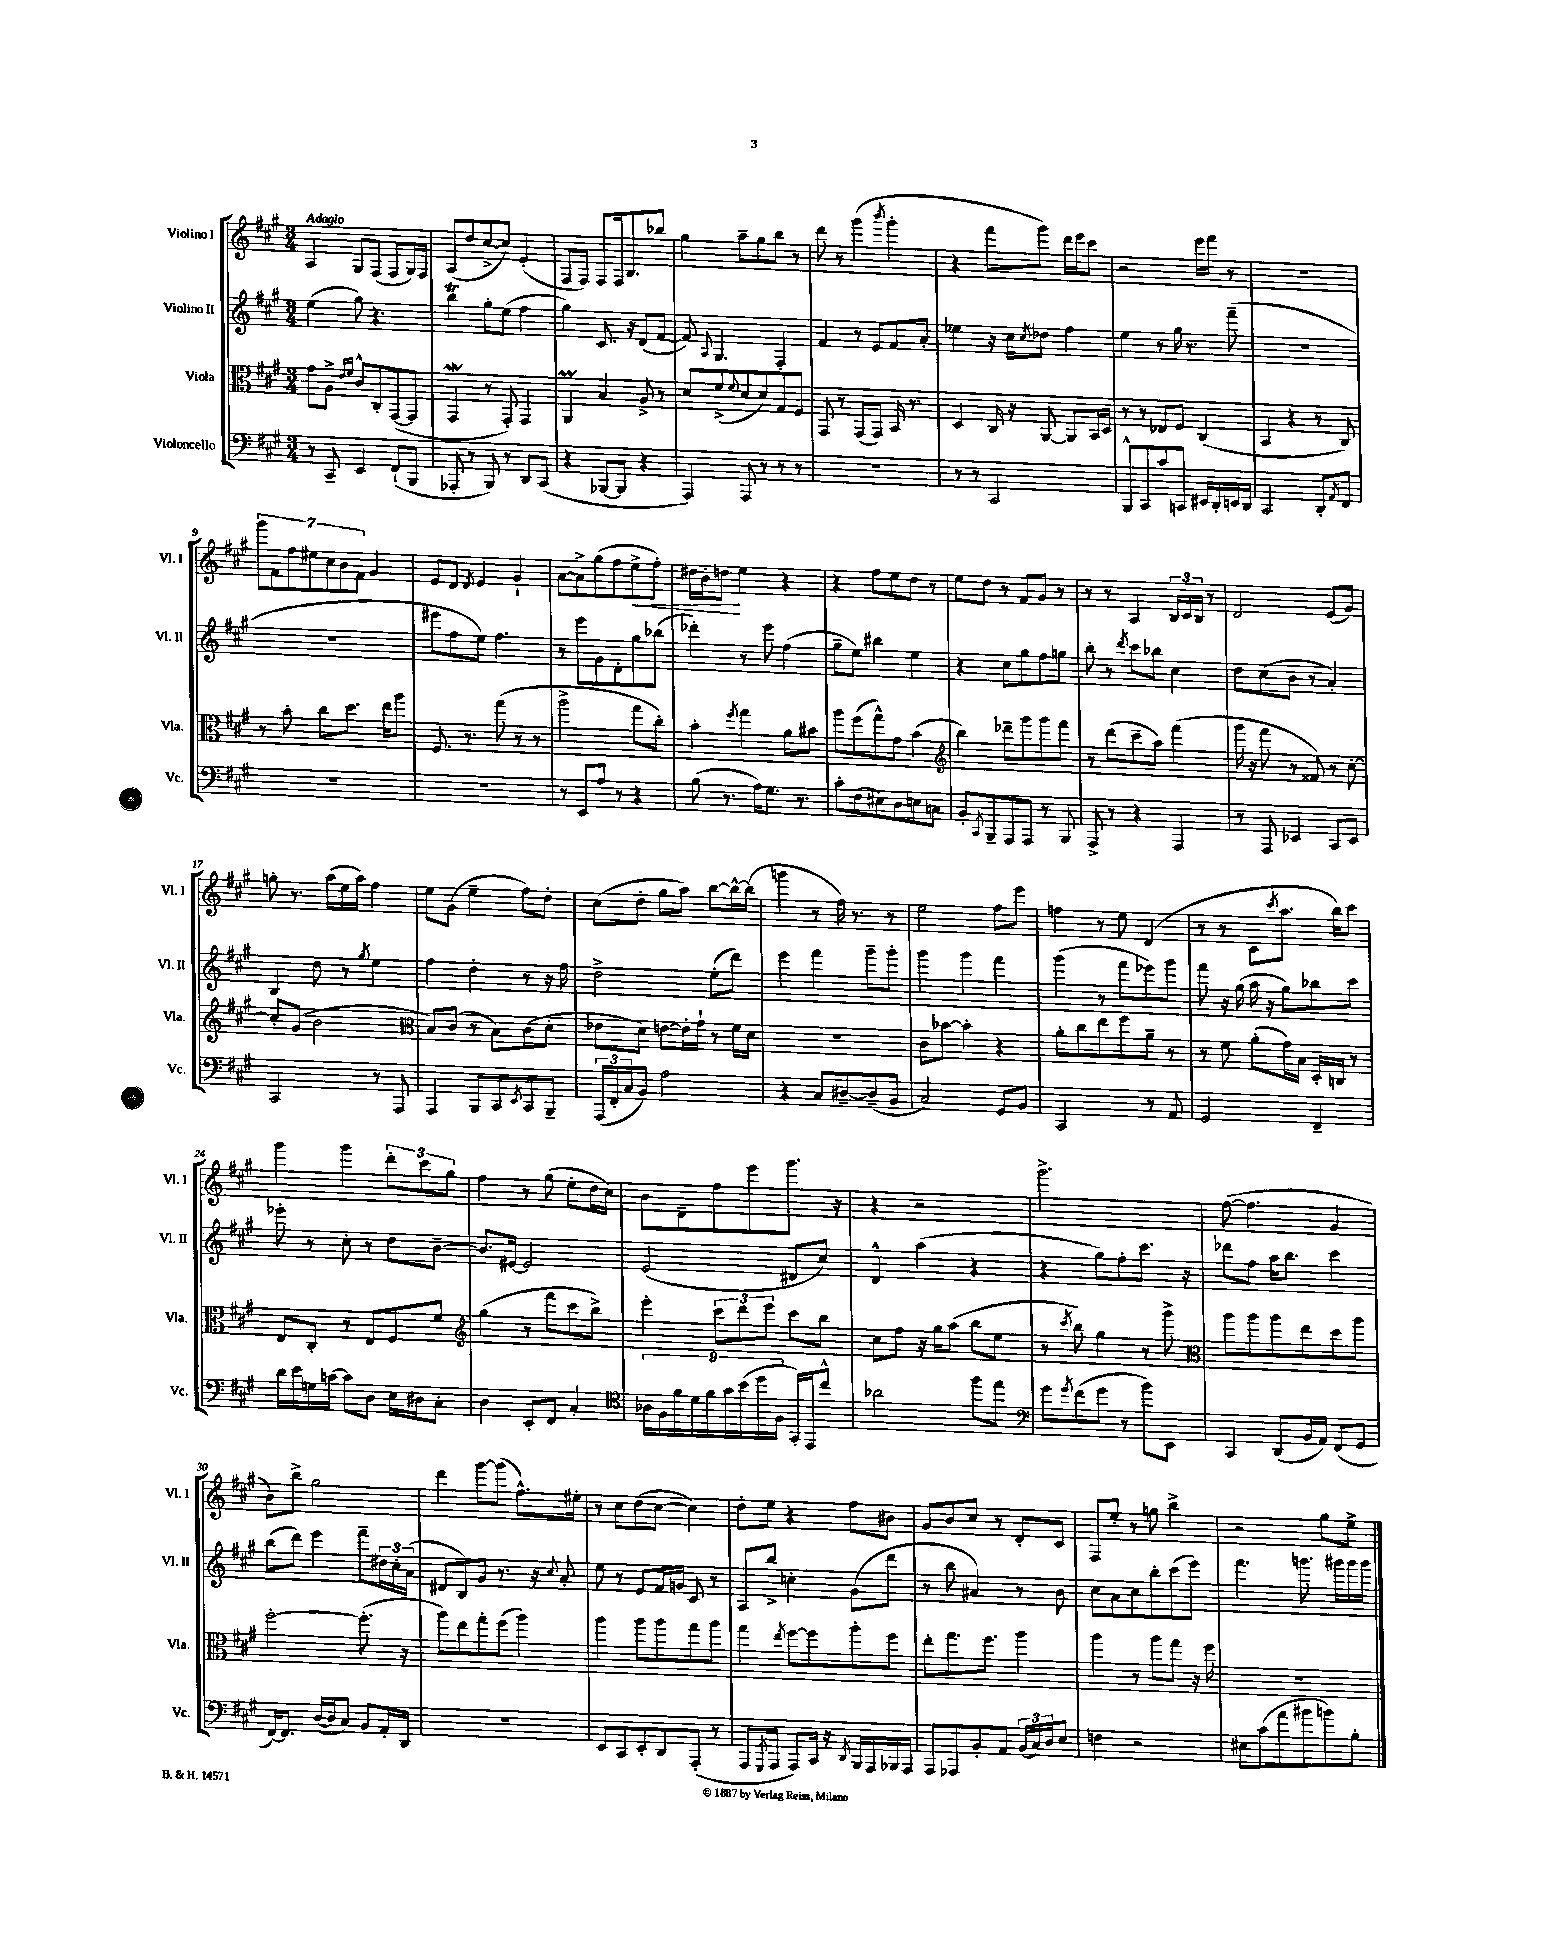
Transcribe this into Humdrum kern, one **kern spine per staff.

**kern	**kern	**kern	**kern
*staff4	*staff3	*staff2	*staff1
*clefF4	*clefC3	*clefG2	*clefG2
*k[f#c#g#]	*k[f#c#g#]	*k[f#c#g#]	*k[f#c#g#]
*M3/4	*M3/4	*M3/4	*M3/4
8r	8g#	(4ee	4A
8CC#~	8A^	.	.
.	16qqe	.	.
.	16qqf#	.	.
4EE	8c#^^	8gg#)	8G#
.	8C#'	4.r	(8F#
(8FF#`	([8GG#	.	8F#
8BBB	8GG#]	.	16G#)
.	.	.	16F#
=	=	=	=
8AAA-'	4GG#	4bb	(8A
8r	.	.	8dd
8BBB)	8r	8gg#'	[8cc#^
8r	8GG#')	(8ee	8cc#])
8DD	4GG#	4ff#	(4e'
(8CC#	.	.	.
=	=	=	=
4r	4AA	4gg#)	8F#
.	.	.	8F#)
[8BBB-	4B	8.c#	8F#
8BBB-]	.	.	16F#
.	.	16r	8.B
4r	8A^	(8d	.
.	8r	[8f#	8bb-
=	=	=	=
4AAA)	8d	8f#])	4gg#
.	.	8qqA	.
.	(8f#^	4.G#	.
.	8qqf#	.	.
8AAA	8d	.	8aa~
8r	8d)	.	8gg#
8r	8G#	4F#'	8bb
8r	8F#	.	8r
=	=	=	=
2.r	8GG#	4f#	8ddd
.	8r	.	8r
.	(8GG#	8r	(4ggg#
.	8GG#)	8e	.
.	.	.	8qbbb
.	16BB	8f#	4ggg#'
.	8.r	.	.
.	.	8a'	.
=	=	=	=
8r	4D	4ee-	4r
8r	.	.	.
2CC#	16C#	16r	8fff#
.	16r	16cc#	.
.	.	8qcc#	.
.	[8AA	8dd-	8ggg#)
.	8AA]	4ff#	16ddd
.	.	.	16eee
.	16BB	.	8ccc#
.	16D	.	.
=	=	=	=
8BBB^^	8r	4ee	2r
8CC#	8r	.	.
8c#	8E-	8r	.
8CC	8F#	16gg#	.
.	.	8.r	.
16EE#	(4C#	.	16eee
16DD'	.	.	16fff#
16EE	.	(8fff#~	8r
16DD	.	.	.
=	=	=	=
2CC#	4BB	2.r	2.r
.	4r	.	.
8DD'	8r	.	.
8qAA	.	.	.
8FF#	8C#)	.	.
=	=	=	=
2.r	8r	2.r	14ggg#
.	.	.	14f#
.	8b'	.	.
.	.	.	14ff#
.	.	.	14ee#
.	8cc#	.	.
.	.	.	14cc#
.	.	.	14b
.	8.dd	.	.
.	.	.	14f#
.	.	.	4g#
.	16ee	.	.
.	8aa	.	.
=	=	=	=
2.r	8.F#	8eee#	8e
.	.	8ff#	8d
.	8.r	.	.
.	.	.	8qd
.	.	8ee)	4e
.	(8gg#	4.ff#	.
.	8r	.	4g#`
.	8r	.	.
=	=	=	=
8r	2aa^	8r	[8a
8EE	.	8eee	8a^]
8A	.	8g#	(8gg#
8r	.	8d'	8ff#
4r	8gg#	8gg#	8ee^
.	8cc#')	(8bb-	8ff#')
=	=	=	=
(8B	4b'	4ddd-')	16dd#
.	.	.	16b'
8.r	.	.	8dd
.	8qff#	.	.
.	4gg#	8r	4ee
16A)	.	.	.
8.G#	.	8eee	.
.	8a	(4ff#	4r
8.r	.	.	.
.	8b#	.	.
=	=	=	=
8c#'	8aa	8gg#~	4r
(8F#	(8ff#	8ee)	.
8E#)	8gg#^^)	4bb#	8ff#
8D	8g#	.	8ee
8E	(4b	4ee	8dd
8C	.	.	8r
=	=	=	=
*	*clefG2	*	*
8BB'	4bb)	4r	8ee
8qCC#	.	.	.
8BBB~	.	.	8dd
8AAA	8ddd-~	8cc#	8r
8AAA	8ggg#	8gg#	8f#
8r	8ggg#	8ff#	8g#
8BBB	8fff#	8gg	8r
=	=	=	=
8AAA^	8r	8bb'	8r
8r	(8ddd	8r	8r
.	.	8qddd	.
4r	8ccc#~	8ccc#	4A
.	8aa)	8bb-	.
4AAA	(4fff#	4cc#	24B
.	.	.	24c#
.	.	.	24B
.	.	.	8r
=	=	=	=
8r	16ggg#	8dd	2d
.	16r	.	.
8AAA	8fff#	(8cc#	.
4EE-	8r	8b	.
.	8f##)	8r	.
8CC#	8r	4a')	(8e
8EE-	[8cc#'	.	8g#)
=	=	=	=
2CC#	8cc#']	4B	8gg'
.	(8g#	.	8.r
.	2b	8dd	.
.	.	.	(16aa
.	.	8r	16ee
.	.	.	16aa)
.	.	8qgg#	.
8r	.	4ee	4ff#
8AAA	.	.	.
=	=	=	=
*	*clefC3	*	*
4AAA	8B)	4ff#	8ee
.	(8c#	.	(8g#
8BBB	8r	4dd'	4ee~
8CC#	8B)	.	.
8qEE	.	.	.
8CC#	(8c#	8r	8ff#)
8BBB~	8d'	16r	8dd'
.	.	16ff#	.
=	=	=	=
(24AAA	8e-	2dd^	(8cc#
24FF#'	.	.	.
24C#	.	.	.
8BB)	8d)	.	8dd'
2A	[8e	.	8gg#
.	16e']	.	8aa)
.	16g#`	.	.
.	8r	(8ee'	[8bb
.	16f#	8ddd)	16bb^^_
.	16d	.	(16bb]
=	=	=	=
4r	2.r	4eee	4ggg
8C#	.	4fff#	8r
[8D#~	.	.	16ff#)
.	.	.	8.r
(8D#~]	.	8ggg#~	.
8BB	.	8ggg#'	8r
=	=	=	=
2C#)	8c#	4ggg#	2ee
.	[8b-	.	.
.	4b-']	4ggg#	.
8GG#	4r	4fff#	8ff#
8BB	.	.	8eee
=	=	=	=
2CC#	8a'	(4ggg#	4ff
.	8cc#	.	.
.	8ee	8r	8r
.	8ff#	8fff#	8ee
8r	8a~	8eee-)	(4d
8AA	8r	8ggg#	.
=	=	=	=
2GG#	8r	8fff#	8r
.	8f#	16r	8r
.	.	(16gg#	.
.	(8a'	16aa	8c#
.	.	16r	.
.	.	.	8qccc#
.	16g#)	8gg#)	8.aa
.	16B	.	.
4FF#~	16D'	8bb-	.
.	16C	.	16bb)
.	8r	8ccc#	8ccc#
=	=	=	=
16d	8E	8eee-'	4ggg#
16e	.	.	.
16G	8C#'	8r	.
[16c	.	.	.
8c]	8r	8cc#'	4ggg#
8D	8E	8r	.
16E	8F#	8dd	12ddd'
16D#	.	.	.
.	.	.	12ccc#
8C#'	8f#	[8b~	.
.	.	.	12gg#
=	=	=	=
*	*clefG2	*	*
4D	(4gg#	8.b]	4ff#
.	.	[16e#	.
8EE'	8r	2e#]	8r
8FF#	8fff#	.	(8gg#
4C#'	8ccc#	.	8ee'
.	8bb^)	.	16dd
.	.	.	16cc#)
=	=	=	=
*clefC4	*	*	*
18A-	4eee'	(2e	8b
18F#	.	.	.
18f#	.	.	.
.	.	.	8d~
18d	.	.	.
18f#	.	.	.
.	12ccc#	.	8ff#
18g#	.	.	.
(18b	12ddd	.	.
.	.	.	8eee
18dd	.	.	.
.	12eee	.	.
18F#	.	.	.
16GG#')	8ccc#	8d#	8.ggg#
16EE	.	.	.
8cc#^^	8bb	8cc#)	.
.	.	.	16r
=	=	=	=
2a-	8cc#	4d^^	4r
.	8ff#	.	.
.	16r	(4aa	2r
.	16gg#	.	.
.	(8aa	.	.
8ff#	8bb	4r	.
8ee	8ee	.	.
=	=	=	=
*clefF4	*	*	*
8g#	8r	4r	2.ggg#^
8qg#	8qccc#	.	.
(8f#	8bb)	.	.
8g#	4gg#	8gg#)	.
8r	.	8ff#'	.
8b)	8r	8.ccc#	.
8EE	8ggg#^	.	.
.	.	16r	.
=	=	=	=
*	*clefC3	*	*
4CC#	8aa	8ddd-	([8ff#
.	8aa	8ff#	4.ff#]
(8DD	8aa	16aa	.
.	.	8.bb	.
16BB	8ee	.	.
16AA)	.	.	.
(8FF#	8dd	4ccc#	4g#
8GG#	8aa	.	.
=	=	=	=
[16FF#)	[2ff#'	(8bb	8b)
8.FF#]	.	.	.
.	.	8ddd)	8bb^
([16D	.	4eee	2gg#
16D]	.	.	.
8C#)	.	.	.
8BB	(8.ff#']	8fff#~	.
16AA'	.	24dd#	.
.	.	24cc#'	.
16DD	16r	.	.
.	.	(24a	.
=	=	=	=
2.r	8aa)	8d#	4ddd
.	8ee	8B)	.
.	8gg#'	8g#	[8ggg#
.	(8ff#	8.r	(8ggg#]
.	4aa)	.	8.ff#^^)
.	.	16r	.
.	.	8qqcc#	.
.	.	8a'	.
.	.	.	16ee#'
=	=	=	=
8EE	4aa	8ee	8r
8CC#	.	8r	8cc#
8EE'	8aa	8e	(8dd
8DD	8aa	16f#	[8cc#
.	.	16g	.
(8AAA'	8gg#	8c#	4cc#])
8r	8aa	8r	.
=	=	=	=
8AAA	4gg#	8A	8dd'
8qGGG#	.	.	.
8AAA	.	8bb^	8ee
.	8qee	.	.
8AAA)	[8ff#	4cc'	4r
16CC#	8ff#]	.	.
16r	.	.	.
8qDD	.	.	.
16BBB	8aa'	(8g#	8ff#
16AAA	.	.	.
16BBB-	8ff#	8ddd	8b#
16AAA	.	.	.
=	=	=	=
8AAA	8ee'	8r	8g#
8AAA-	8.gg#	8bb	8b
8BB'	.	4a#)	8cc#
.	8.ff#	.	.
8AA	.	.	8r
(24BB	4aa	8r	8d'
24C#)	.	.	.
24D	.	.	.
8E	.	8b	8c#
=	=	=	=
4F	4aa	8cc#	8F#
.	.	8a	8ee'
2r	8r	8cc#	8r
.	8aa	8bb'	8gg
.	8gg#	(8ccc#	4bb^
.	16r	8eee)	.
.	16ff#	.	.
=	=	=	=
8E#	2.r	4.fff#	2r
(8c#	.	.	.
8a	.	.	.
8b#	.	8.ggg	.
8b)	.	.	8gg#
.	.	16ggg#	.
8B'	.	16ggg#	8ee^
.	.	16ggg#	.
==	==	==	==
*-	*-	*-	*-
